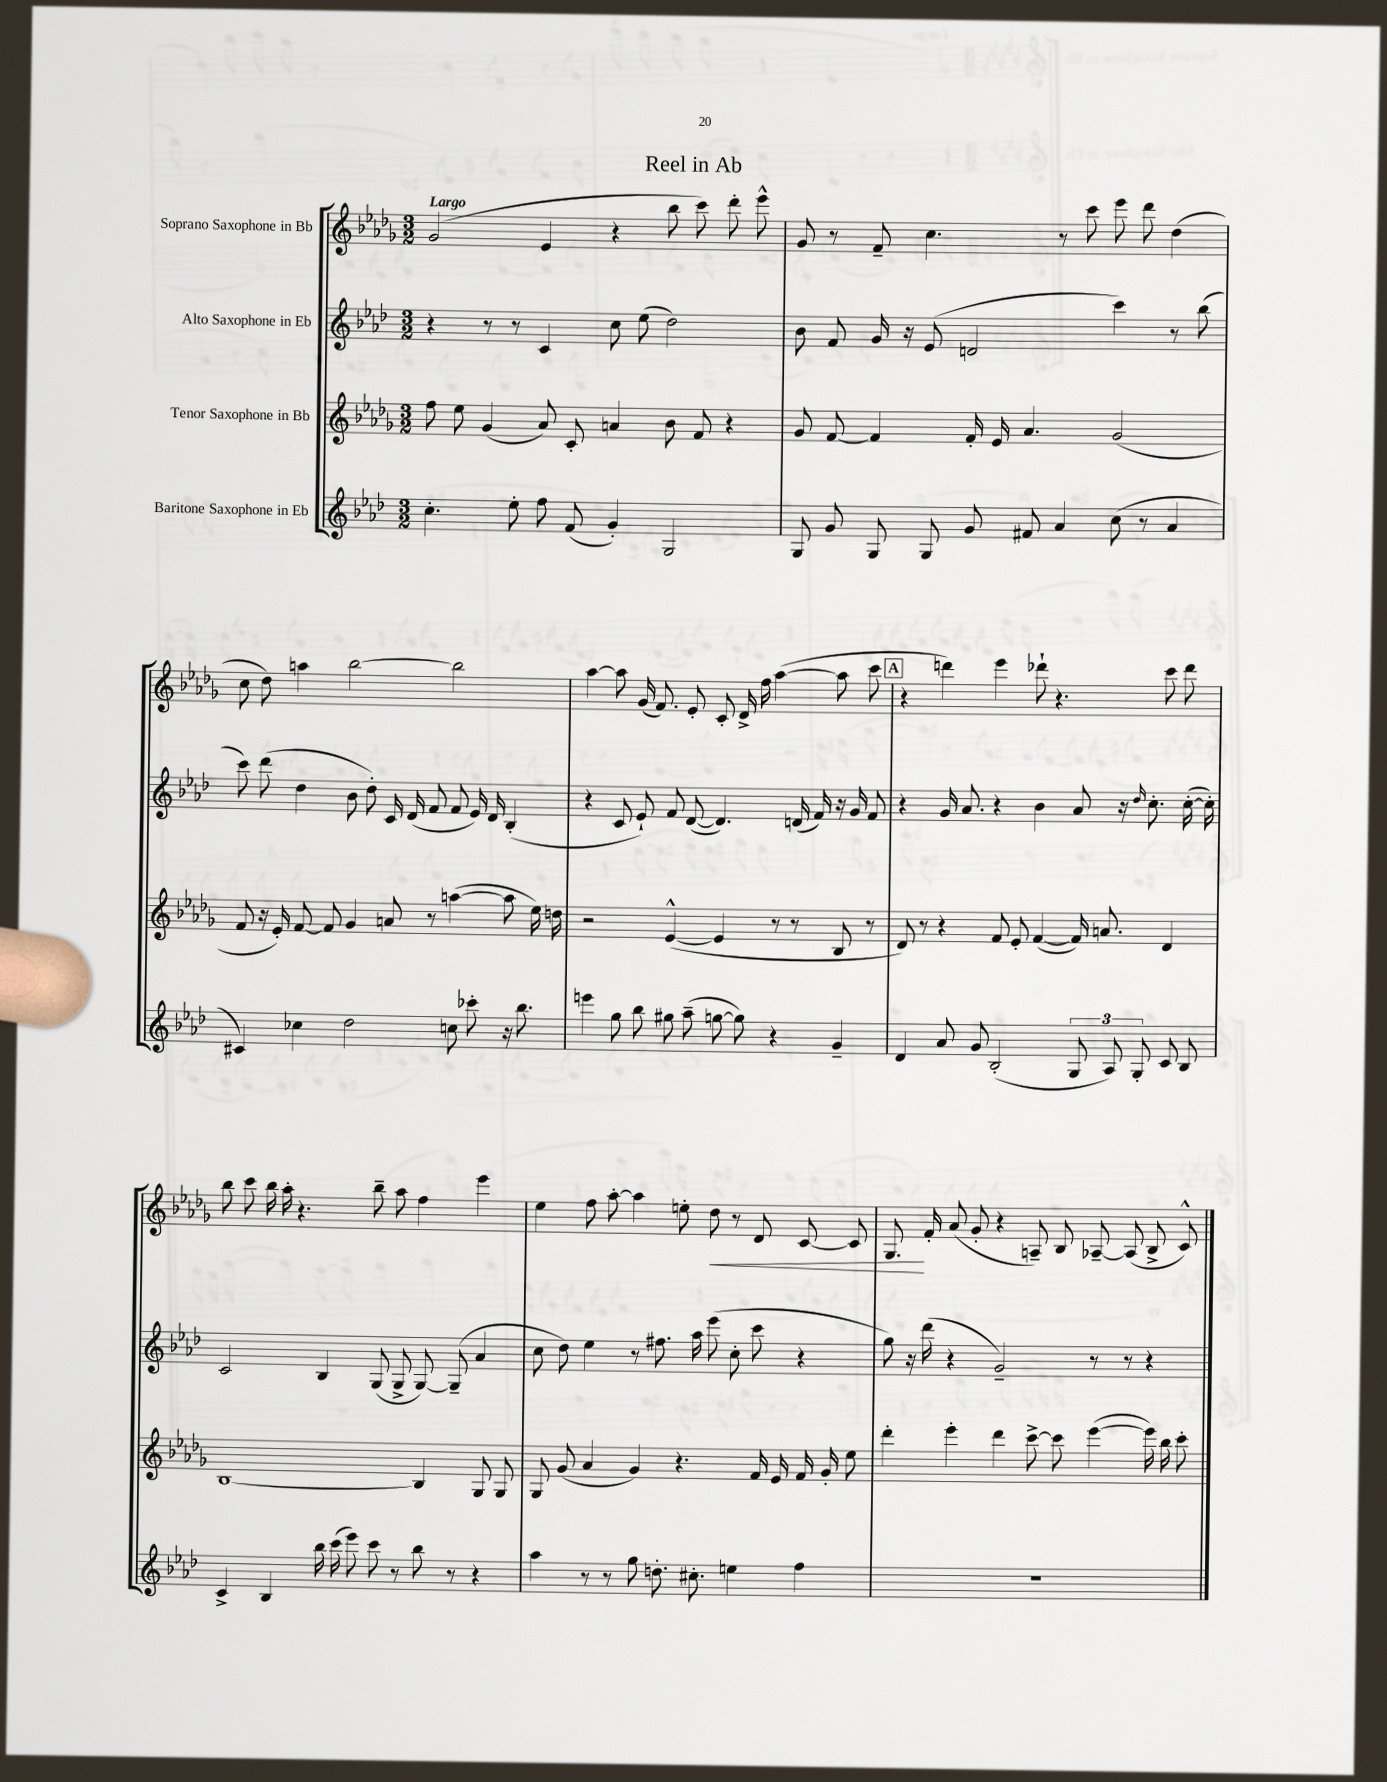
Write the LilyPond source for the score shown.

\header { title = "Reel in Ab" }
<<
\new StaffGroup <<
\new Staff = "s0" \with { instrumentName = "Soprano Saxophone in Bb" } {
    \clef treble \key des \major \numericTimeSignature \time 3/2 \tempo "Largo"
    \autoBeamOff ges'2( ees'4 r4 bes''8 c'''8) des'''8-. ees'''8-^ |
    ges'8 r8 f'8-- c''4. r8 c'''8 ees'''8 des'''8 des''4( |
    c''8 des''8) a''4 bes''2~ bes''2 |
    aes''4~ aes''8 ges'16( f'8.) ees'8-. c'8-. des'16-> f''16 aes''4~( aes''8 c'''8 |
    \mark \markup { \box "A" } r4 d'''4) ees'''4 des'''8-! r4. c'''8 des'''8 |
    bes''8 c'''8 bes''16 aes''16-. r4. bes''8-- aes''8 f''4 ees'''4 |
    ees''4 f''8 aes''8~-. aes''4 e''8-. des''8\< r8 des'8 c'8~ c'8 |
    ges8.\! f'16-. aes'8( ges'8-. r4 a8--) bes8 aes8~-- aes8( bes8-> c'8-^) \bar "|." |
}
\new Staff = "s1" \with { instrumentName = "Alto Saxophone in Eb" } {
    \clef treble \key aes \major \numericTimeSignature \time 3/2
    \autoBeamOff r4 r8 r8 c'4 c''8 ees''8( des''2) |
    bes'8 f'8 g'16 r16 ees'8( d'2 c'''4) r8 bes''8( |
    c'''8) des'''8( des''4 bes'8 des''8-.) c'16 des'16( f'8 f'8 ees'16) des'16 bes4-.( |
    r4 c'8 ees'8-!) f'8 des'8~( des'4.) d'16( f'16) r16 g'16 f'8 |
    \mark \markup { \box "A" } r4 g'16 aes'8. r4 bes'4 aes'8 r16 \grace { des''16 } c''8.-. c''16~-.( c''16-.) |
    c'2 bes4 g8( g8-> g8~) g8--( aes'4 |
    c''8 des''8) ees''4 r8 fis''8. aes''16 ees'''8( c''8-. c'''8 r4 |
    g''8) r16 des'''16( r4 g'2--) r8 r8 r4 \bar "|." |
}
\new Staff = "s2" \with { instrumentName = "Tenor Saxophone in Bb" } {
    \clef treble \key des \major \numericTimeSignature \time 3/2
    \autoBeamOff f''8 ees''8 ges'4( aes'8) c'8-. a'4 bes'8 f'8 r4 |
    ges'8 f'8~ f'4 f'16-. ees'16 aes'4. ges'2( |
    f'8 r16 ees'16-.) f'8~ f'8 ges'4 a'8 r8 a''4~( a''8 ees''16) d''16 |
    r2 ees'4~-^( ees'4 r8 r8 bes8 r8 |
    \mark \markup { \box "A" } des'8) r8 r4 f'8 ees'8-. f'4~( f'16) a'8. des'4 |
    bes1~ bes4 ges8 ges8 |
    ges8 ges'8( aes'4 ges'4) r4. f'16 ees'16 f'16 ges'16-. ees''8 |
    des'''4-. ees'''4-. des'''4 c'''8~-> c'''8 ees'''4~( ees'''16) bes''16 c'''8-. \bar "|." |
}
\new Staff = "s3" \with { instrumentName = "Baritone Saxophone in Eb" } {
    \clef treble \key aes \major \numericTimeSignature \time 3/2
    \autoBeamOff c''4.-. ees''8-. f''8 f'8( g'4-.) g2 |
    g8 g'8 g8 g8 g'8 fis'8 aes'4 c''8( r8 aes'4 |
    cis'4) ces''4 des''2 c''8 ces'''8-. r16 bes''8. |
    e'''4 g''8 bes''8 gis''8 aes''8--( g''8~ g''8) r4 g'4-- |
    \mark \markup { \box "A" } des'4 aes'8 g'8 bes2-.( \tuplet 3/2 { g8 aes8) g8-. } c'8 bes8 |
    c'4-> bes4 bes''16 c'''16( ees'''8) c'''8 r8 bes''8 r8 r4 |
    aes''4 r8 r8 g''8 d''8.-. cis''8.-. e''4 f''4 |
    R1. \bar "|." |
}
>>
>>
\layout { \context { \Score \remove "Bar_number_engraver" } }
